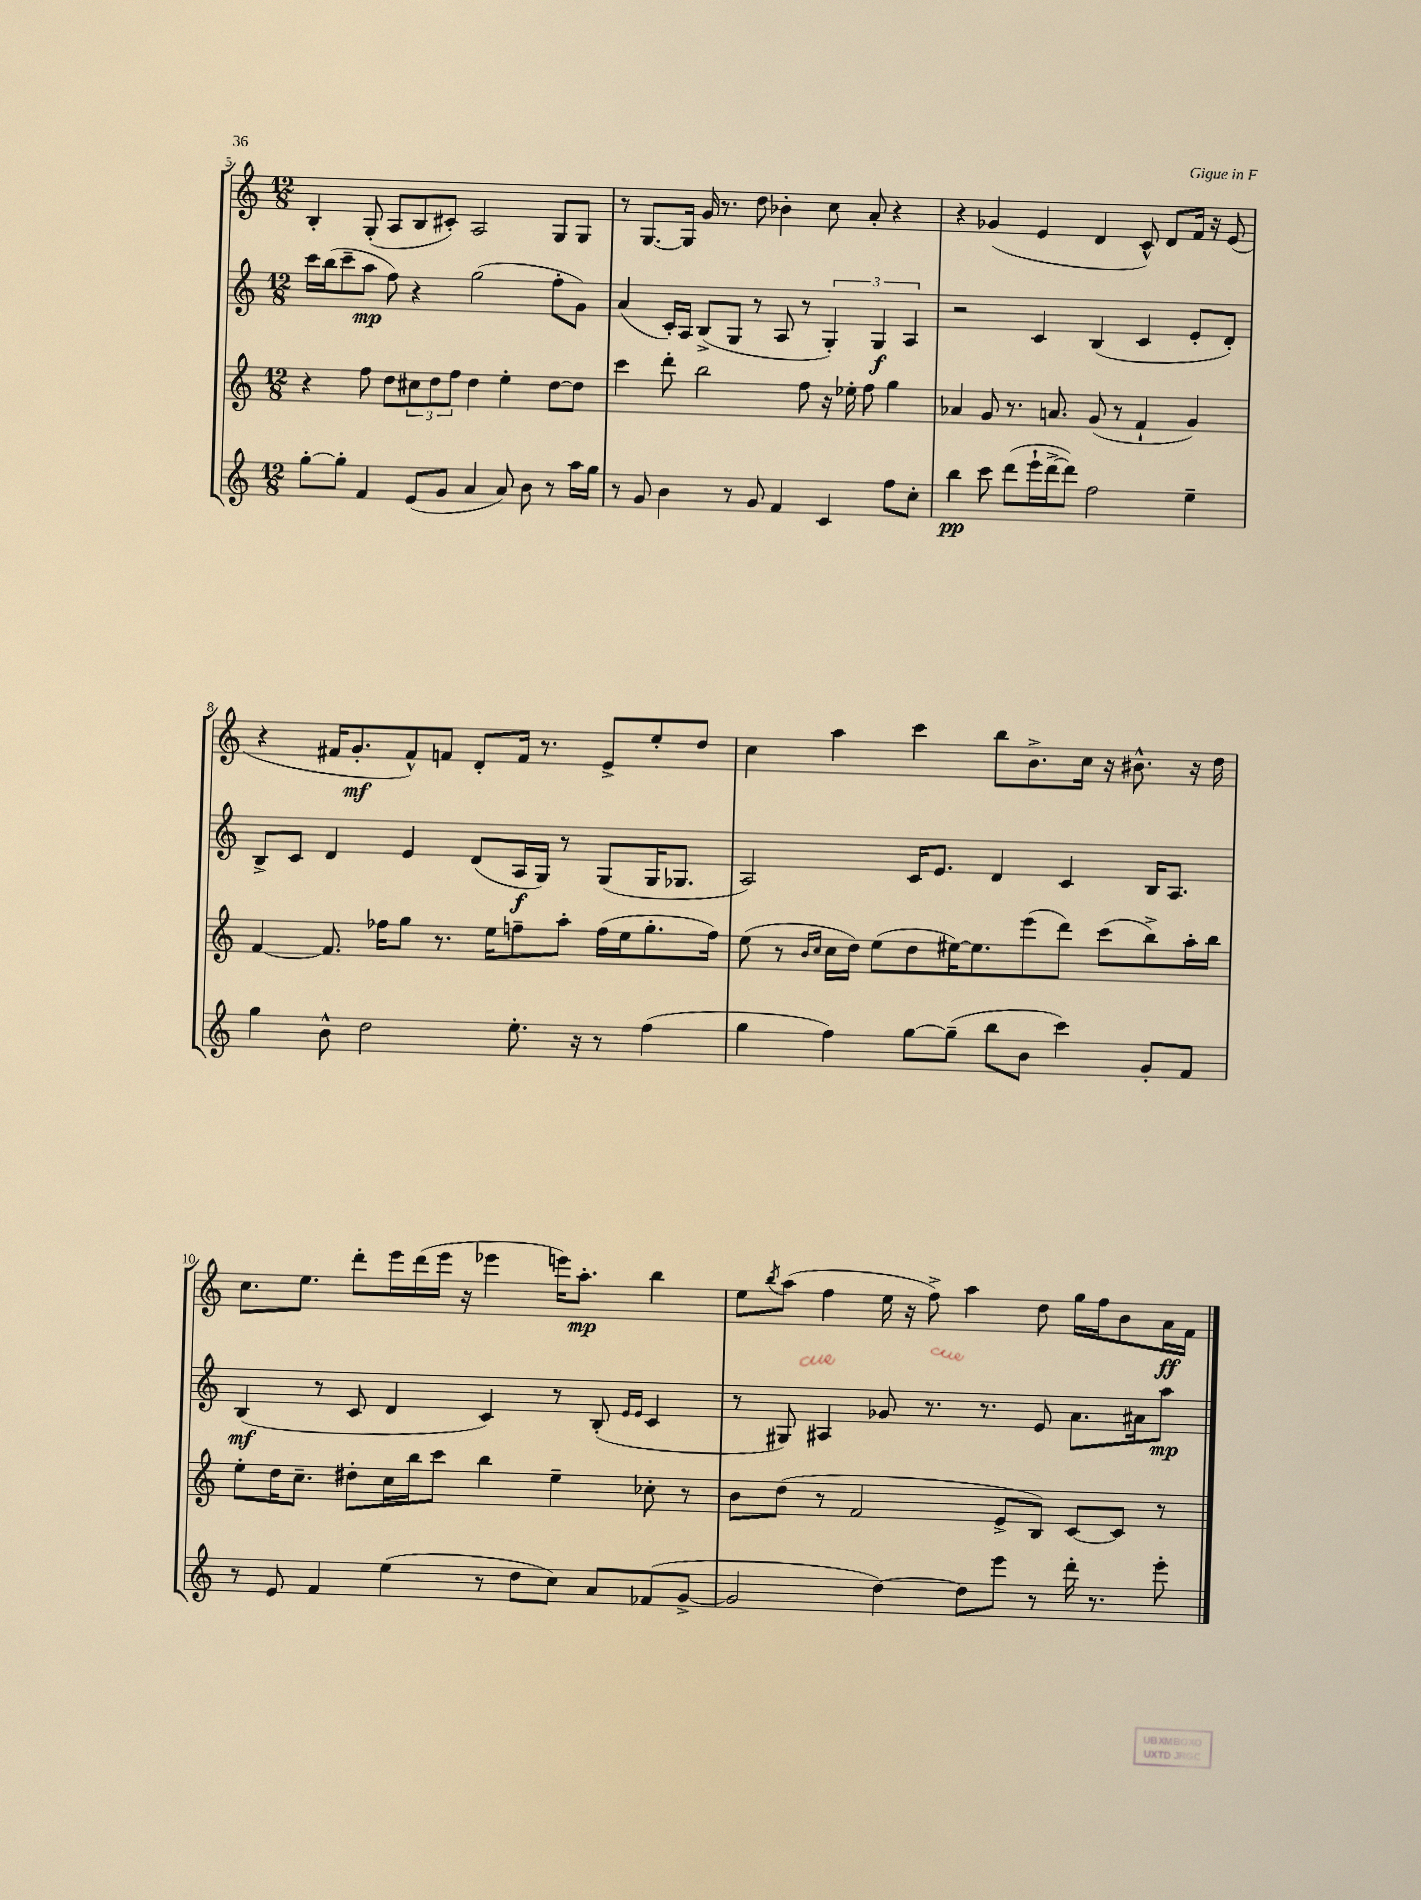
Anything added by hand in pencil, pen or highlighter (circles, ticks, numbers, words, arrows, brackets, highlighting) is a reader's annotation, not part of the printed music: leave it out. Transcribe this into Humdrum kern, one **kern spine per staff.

**kern	**dynam	**kern	**kern	**dynam	**kern	**dynam
*part4	*part4	*part3	*part2	*part2	*part1	*part1
*staff4	*staff4	*staff3	*staff2	*staff2	*staff1	*staff1
*clefG2	*	*clefG2	*clefG2	*	*clefG2	*
*k[]	*	*k[]	*k[]	*	*k[]	*
*M12/8	*	*M12/8	*M12/8	*	*M12/8	*
=5	=5	=5	=5	=5	=5	=5
[8gg'\L	.	4r	16ccc\LL	.	4B'/	.
.	.	.	(16bb\J	.	.	.
8gg'\J]	.	.	8ccc~\	.	.	.
4f/	.	8ff\	8aa\J	mp	(8G'/	.
.	.	8dd\L	8ff\)	.	8A/L	.
(8e/L	.	12cc#X\	4r	.	8B/	.
.	.	12dd\	.	.	.	.
8g/J	.	.	.	.	8c#X'/J)	.
.	.	12ff\J	.	.	.	.
4a/	.	4dd\	(2gg\	.	2A/	.
8a/)	.	4ee'\	.	.	.	.
8b\	.	.	.	.	.	.
8r	.	[8dd\L	8ff'\L	.	8G/L	.
16aa\LL	.	8dd\J]	8g\J)	.	8G/J	.
16gg\JJ	.	.	.	.	.	.
=6	=6	=6	=6	=6	=6	=6
8r	.	4ccc\	(4a/	.	8r	.
8g/	.	.	.	.	[8.G/L	.
4b\	.	8ddd'\	16c'/LL)	.	.	.
.	.	.	16A/JJ	.	16G/Jk]	.
.	.	2bb\	(8B^/L	.	16g/	.
.	.	.	.	.	8.r	.
8r	.	.	8G/J	.	.	.
8g/	.	.	8r	.	8dd\	.
4f/	.	.	8A/	.	4b-X'\	.
.	.	8ff\	8r	.	.	.
4c/	.	16r	6G'/)	.	8cc\	.
.	.	16ee-X'\	.	.	.	.
.	.	8ff\	.	.	8a'/	.
.	.	.	6G/	f	.	.
8ff\L	.	4gg\	.	.	4r	.
.	.	.	6A/	.	.	.
8cc'\J	.	.	.	.	.	.
=7	=7	=7	=7	=7	=7	=7
4bb\	pp	4a-X/	2r	.	4r	.
8ccc\	.	8g/	.	.	(4g-X/	.
(8ddd\L	.	8.r	.	.	.	.
16eee`\L	.	.	4c/	.	4e/	.
[16ddd^\J	.	8.an/	.	.	.	.
8ddd\J])	.	.	.	.	.	.
2ff\	.	(8g/	(4B/	.	4d/	.
.	.	8r	.	.	.	.
.	.	4f`/	4c/	.	8c^^/)	.
.	.	.	.	.	8d/L	.
4ee~\	.	4g/)	8e'/L	.	16f/Jk	.
.	.	.	.	.	16r	.
.	.	.	8d'/J)	.	(8e/	.
!!LO:LB:g=z
=8	=8	=8	=8	=8	=8	=8
4gg\	.	[4f/	8B^/L	.	4r	.
.	.	.	8c/J	.	.	.
8b^^\	.	8.f/]	4d/	.	16f#X/KL	.
.	.	.	.	.	8.g'/	mf
2dd\	.	.	.	.	.	.
.	.	16ff-X\KL	.	.	.	.
.	.	8gg\J	4e/	.	8f#^^/)	.
.	.	8.r	.	.	8fn/J	.
.	.	.	(8d/L	.	8d'/L	.
.	.	16ee\KL	.	.	.	.
8.ee'\	.	8ffn~\	16A/L	f	16f/Jk	.
.	.	.	16G/JJ)	.	8.r	.
.	.	8aa'\J	8r	.	.	.
16r	.	.	.	.	.	.
8r	.	(16ff\LL	(8G/L	.	8e^/L	.
.	.	16ee\J	.	.	.	.
(4ff\	.	8.gg'\	16G/K	.	8ee'/	.
.	.	.	8.G-X/J	.	.	.
.	.	.	.	.	8dd/J	.
.	.	16ff\Jk)	.	.	.	.
=9	=9	=9	=9	=9	=9	=9
4gg\	.	(8ee\	2A/)	.	4cc\	.
.	.	8r	.	.	.	.
.	.	16qqb/LL	.	.	.	.
.	.	16qqcc/JJ	.	.	.	.
4ff\)	.	16cc\LL	.	.	4aa\	.
.	.	16dd\JJ)	.	.	.	.
.	.	(8ee\L	.	.	.	.
[8gg\L	.	8dd\	16c/KL	.	4ccc\	.
.	.	.	8.e/J	.	.	.
(8gg~\J]	.	[16ee#X\K)	.	.	.	.
.	.	8.ee#\]	.	.	.	.
8bb\L	.	.	4d/	.	8bb\L	.
8b\J	.	(8eee\	.	.	8.b^\	.
4ccc\)	.	8ddd\J)	4c/	.	.	.
.	.	.	.	.	16cc\Jk	.
.	.	(8ccc\L	.	.	16r	.
.	.	.	.	.	8.b#X^^\	.
8g'/L	.	8bb^\)	16B/KL	.	.	.
.	.	.	8.A/J	.	.	.
8f/J	.	16aa'\L	.	.	16r	.
.	.	16bb\JJ	.	.	16dd\	.
!!LO:LB:g=z
=10	=10	=10	=10	=10	=10	=10
8r	.	8ee'\L	(4B/	mf	8.cc\L	.
8e/	.	16dd\K	.	.	.	.
.	.	8.cc~\J	.	.	8.ee\J	.
4f/	.	.	8r	.	.	.
.	.	8dd#X'\L	8c/	.	8ddd'\L	.
(4ee\	.	16cc\L	4d/	.	16eee\L	.
.	.	16bb\J	.	.	(16ddd\	.
.	.	8ccc\J	.	.	16eee\JJ	.
.	.	.	.	.	16r	.
8r	.	4bb\	4c/)	.	4eee-X\	.
8dd\L	.	.	.	.	.	.
8cc\J)	.	4ee~\	8r	.	16eeen\KL)	.
.	.	.	.	.	8.aa'\J	mp
8a/L	.	.	(8B'/	.	.	.
.	.	.	16qqe/LL	.	.	.
.	.	.	16qqe/JJ	.	.	.
(8f-X/	.	8cc-X'\	4c/	.	4bb\	.
[8g^/J	.	8r	.	.	.	.
=11	=11	=11	=11	=11	=11	=11
2g/]	.	8b\L	8r	.	8ee\L	.
.	.	.	.	.	8qbb/	.
.	.	(8dd\J	8G#X/)	.	(8aa\J	.
.	.	8r	4A#X/	.	4ff\	.
.	.	2f/	.	.	.	.
[4dd\)	.	.	8g-X/	.	16ee\	.
.	.	.	.	.	16r	.
.	.	.	8.r	.	8ff^\)	.
8dd\L]	.	.	.	.	4aa\	.
.	.	.	8.r	.	.	.
8eee\J	.	8e^/L	.	.	.	.
8r	.	8B/J)	8e/	.	8dd\	.
16ddd'\	.	[8c/L	8.a\L	.	16gg\LL	.
8.r	.	.	.	.	16ff\J	.
.	.	8c/J]	.	.	8b\	.
.	.	.	16a#X\k	.	.	.
8eee'\	.	8r	8aa\J	mp	16a\L	ff
.	.	.	.	.	16f\JJ	.
==	==	==	==	==	==	==
*-	*-	*-	*-	*-	*-	*-
